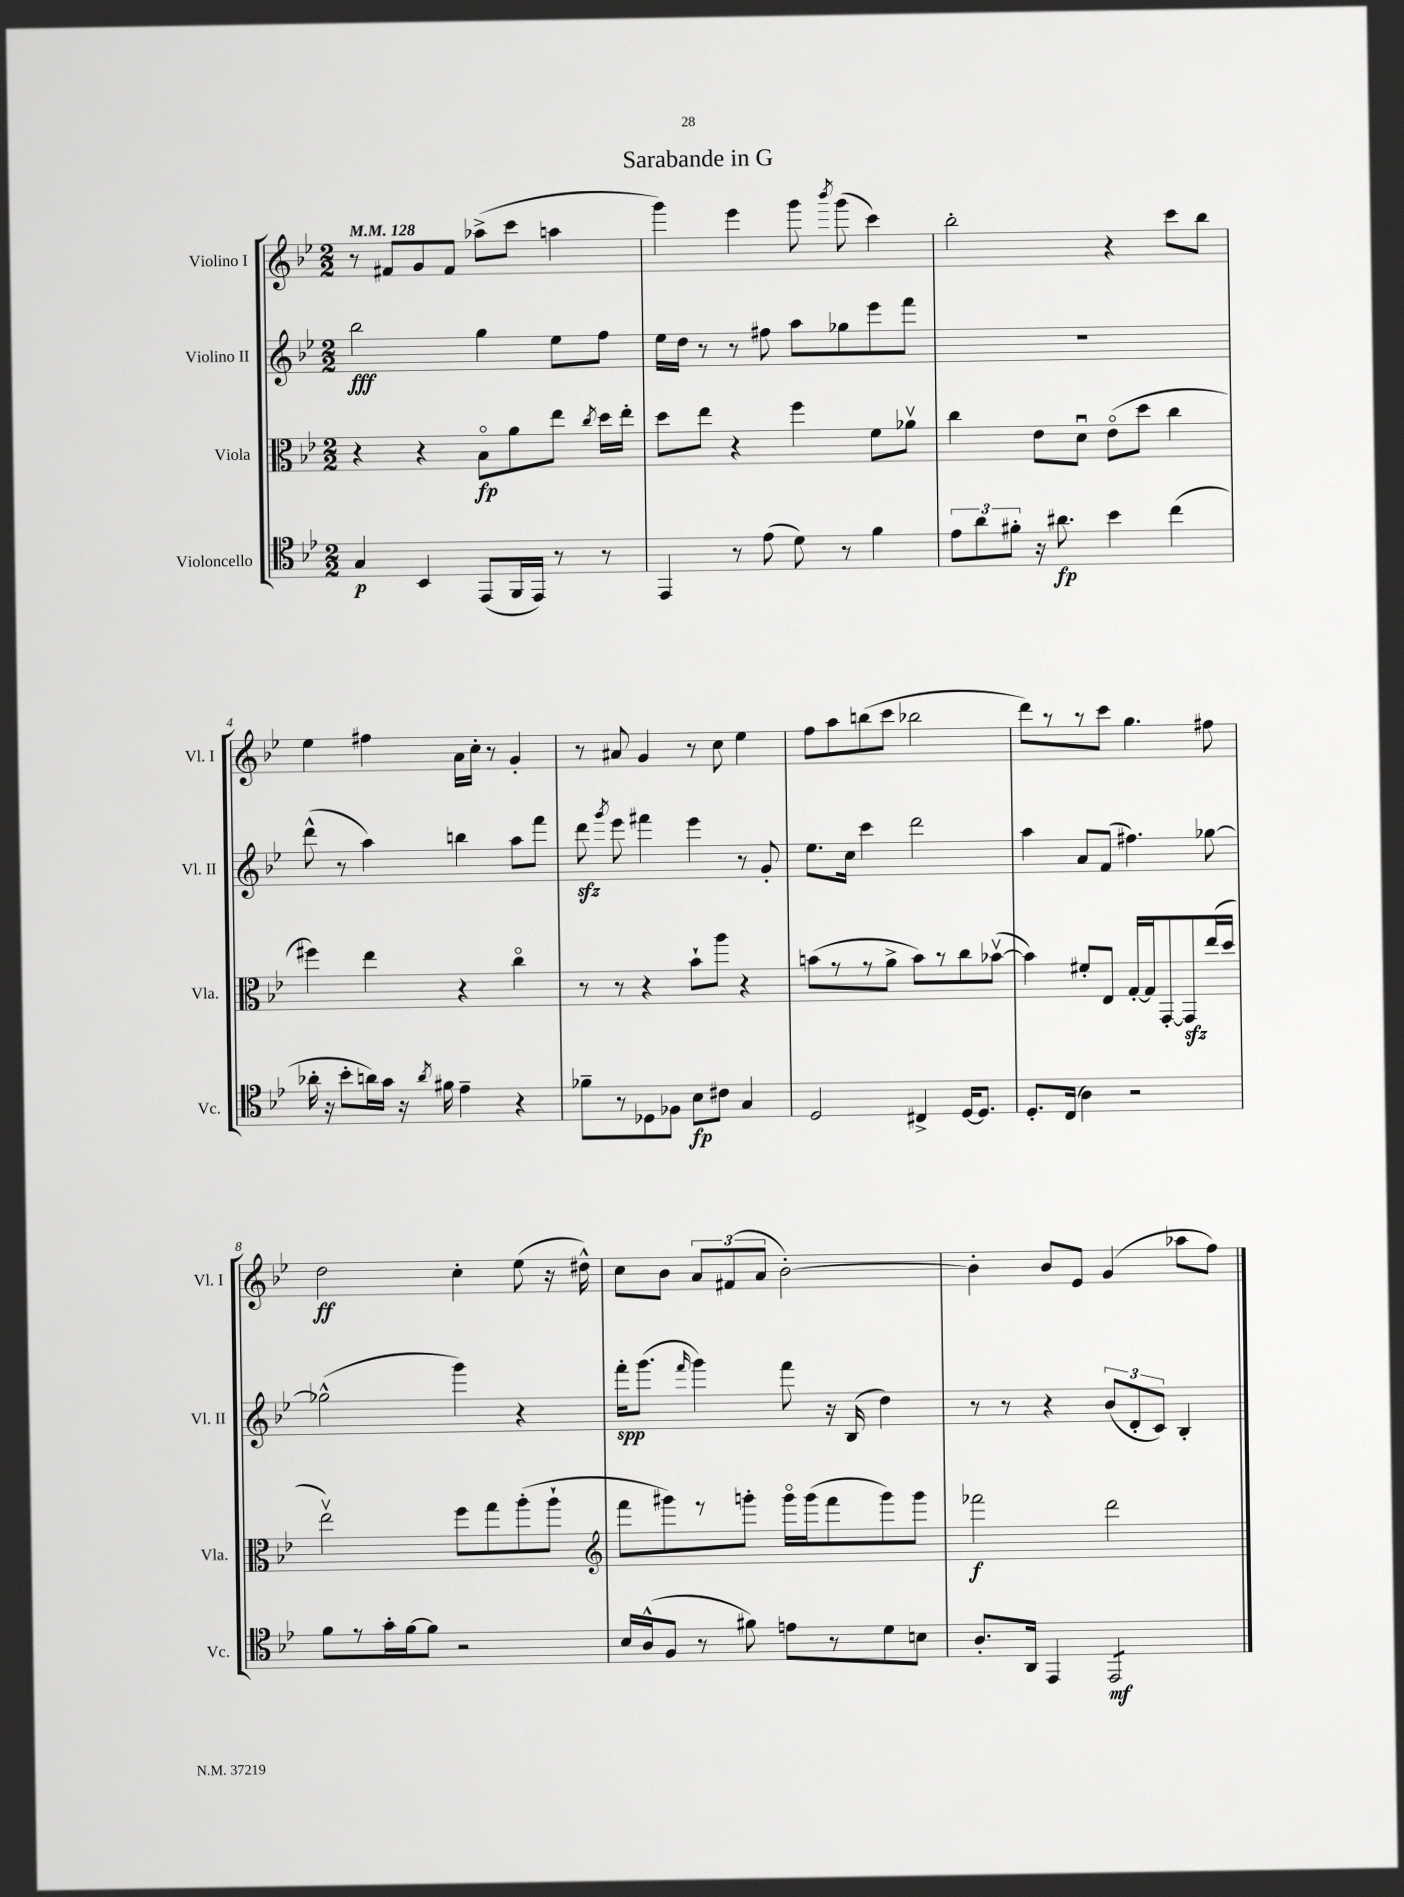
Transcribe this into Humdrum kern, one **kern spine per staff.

**kern	**dynam	**kern	**dynam	**kern	**dynam	**kern	**dynam
*part4	*part4	*part3	*part3	*part2	*part2	*part1	*part1
*staff4	*staff4	*staff3	*staff3	*staff2	*staff2	*staff1	*staff1
*I"Violoncello	*	*I"Viola	*	*I"Violino II	*	*I"Violino I	*
*I'Vc.	*	*I'Vla.	*	*I'Vl. II	*	*I'Vl. I	*
*clefC4	*	*clefC3	*	*clefG2	*	*clefG2	*
*k[b-e-]	*	*k[b-e-]	*	*k[b-e-]	*	*k[b-e-]	*
*M2/2	*	*M2/2	*	*M2/2	*	*M2/2	*
*MM128	*	*MM128	*	*MM128	*	*MM128	*
=1	=1	=1	=1	=1	=1	=1	=1
4G/	p	4r	.	2bb-\	fff	8r	.
.	.	.	.	.	.	8f#X/L	.
4BB-/	.	4r	.	.	.	8g/	.
.	.	.	.	.	.	8f#/J	.
(8EE-/L	.	8B-\L	fp	4gg\	.	(8aa-X^\L	.
16FF/L	.	8a\	.	.	.	8ccc\J	.
16EE-/JJ)	.	.	.	.	.	.	.
8r	.	8ee-\J	.	8ee-\L	.	4aan\	.
.	.	8qcc/	.	.	.	.	.
8r	.	16dd\LL	.	8ff\J	.	.	.
.	.	16ee-'\JJ	.	.	.	.	.
=2	=2	=2	=2	=2	=2	=2	=2
4EE-/	.	8dd\L	.	16ee-\LL	.	4ggg\)	.
.	.	.	.	16dd\JJ	.	.	.
.	.	8ee-\J	.	8r	.	.	.
8r	.	4r	.	8r	.	4eee-\	.
(8e-\	.	.	.	8ff#X\	.	.	.
8d\)	.	4ff\	.	8aa\L	.	8ggg\	.
.	.	.	.	.	.	8qbbb-/	.
8r	.	.	.	8gg-X\	.	(8ggg\	.
4f\	.	8f\L	.	8eee-\	.	4ccc\)	.
.	.	8a-Xv\J	.	8fff\J	.	.	.
=3	=3	=3	=3	=3	=3	=3	=3
12e-\L	.	4cc\	.	1r	.	2bb-'\	.
12a\	.	.	.	.	.	.	.
12f#X'\J	.	.	.	.	.	.	.
16r	.	8e-\L	.	.	.	.	.
8.a#X\	fp	.	.	.	.	.	.
.	.	8du\J	.	.	.	.	.
4b-\	.	(8e-\L	.	.	.	4r	.
.	.	8dd\J	.	.	.	.	.
(4cc\	.	4cc\	.	.	.	8ccc\L	.
.	.	.	.	.	.	8bb-\J	.
!!LO:LB:g=z
=4	=4	=4	=4	=4	=4	=4	=4
16a-X'\	.	4ff#X\)	.	(8ddd^^\	.	4ee-\	.
16r	.	.	.	.	.	.	.
8b-'\L	.	.	.	8r	.	.	.
16an\L)	.	4ee-\	.	4aa\)	.	4ff#X\	.
16g\JJ	.	.	.	.	.	.	.
16r	.	.	.	.	.	.	.
8qa/	.	.	.	.	.	.	.
16f#X\	.	.	.	.	.	.	.
4e-~\	.	4r	.	4bbn\	.	16a\LL	.
.	.	.	.	.	.	16cc'\JJ	.
.	.	.	.	.	.	8r	.
4r	.	4cc\	.	8aa\L	.	4g'/	.
.	.	.	.	8fff\J	.	.	.
=5	=5	=5	=5	=5	=5	=5	=5
8f-X~\L	.	8r	.	8dddzz\	.	8r	.
.	.	.	.	8qggg/	.	.	.
8r	.	8r	.	8eee-\	.	8a#X/	.
8D-X\	.	4r	.	4fff#X\	.	4g/	.
8F-X\J	.	.	.	.	.	.	.
8B-\L	fp	8b-`\L	.	4eee-\	.	8r	.
8c#X\J	.	8aa\J	.	.	.	8cc\	.
4G/	.	4r	.	8r	.	4ee-\	.
.	.	.	.	8g'/	.	.	.
=6	=6	=6	=6	=6	=6	=6	=6
2D/	.	(8bn\L	.	8.ee-\L	.	8ff\L	.
.	.	8r	.	.	.	8aa\	.
.	.	.	.	16cc\Jk	.	.	.
.	.	8r	.	4ccc\	.	(8bbn\	.
.	.	8a^\J	.	.	.	8ccc\J	.
4C#X^/	.	8b\L)	.	2ddd\	.	2bb-X\	.
.	.	8r	.	.	.	.	.
[16D/KL	.	8cc\	.	.	.	.	.
8.D/J]	.	.	.	.	.	.	.
.	.	([8b-Xv\J	.	.	.	.	.
=7	=7	=7	=7	=7	=7	=7	=7
8.D'/L	.	4b-\])	.	4aa\	.	8ddd\L)	.
.	.	.	.	.	.	8r	.
(16C/Jk	.	.	.	.	.	.	.
4A\)	.	8f#X'/L	.	8a/L	.	8r	.
.	.	8E-/J	.	(8f/J	.	8ccc\J	.
2r	.	[16G'/LL	.	4.ff#X\)	.	4.gg\	.
.	.	16G/J]	.	.	.	.	.
.	.	[8GG'/	.	.	.	.	.
.	.	8GGzz/]	.	.	.	.	.
.	.	(16ee-/L	.	[8gg-X\	.	8ff#X\	.
.	.	16dd/JJ	.	.	.	.	.
!!LO:LB:g=z
=8	=8	=8	=8	=8	=8	=8	=8
8f\L	.	2ee-v\)	.	(2gg-X^^\]	.	2dd\	ff
8r	.	.	.	.	.	.	.
16g'\L	.	.	.	.	.	.	.
[16f\J	.	.	.	.	.	.	.
8f\J]	.	.	.	.	.	.	.
2r	.	8ff\L	.	4ggg\)	.	4cc'\	.
.	.	8gg\	.	.	.	.	.
.	.	(8aa'\	.	4r	.	(8ee-\	.
.	.	8aa`\J	.	.	.	16r	.
.	.	.	.	.	.	16dd#X^^\)	.
=9	=9	=9	=9	=9	=9	=9	=9
*	*	*clefG2	*	*	*	*	*
16B-/LL	.	8fff\L	.	16fff'\KL	spp	8cc\L	.
(16A^^/J	.	.	.	(8.ggg\J	.	.	.
8F/J	.	8ggg#X\)	.	.	.	8b-\J	.
.	.	.	.	16qqfff/	.	.	.
8r	.	8r	.	4ggg\)	.	12a/L	.
.	.	.	.	.	.	(12f#X/	.
8f#X\)	.	8gggn'\J	.	.	.	.	.
.	.	.	.	.	.	12a/J	.
8en\L	.	16ggg\LL	.	8fff\	.	[2b-'\)	.
.	.	(16ggg\J	.	.	.	.	.
8r	.	8fff\	.	16r	.	.	.
.	.	.	.	(16B-/	.	.	.
8d\	.	8ggg\)	.	4dd\)	.	.	.
8Bn\J	.	8ggg\J	.	.	.	.	.
=10	=10	=10	=10	=10	=10	=10	=10
8.A'/L	.	2fff-X\	f	8r	.	4b-'\]	.
.	.	.	.	8r	.	.	.
16AA/Jk	.	.	.	.	.	.	.
4EE-/	.	.	.	4r	.	8b-/L	.
.	.	.	.	.	.	8e-/J	.
*tremolo	*	*	*	*	*	*	*
8EE-/L	mf	2ddd\	.	(12b-/L	.	(4g/	.
.	.	.	.	12d'/	.	.	.
8EE-/	.	.	.	.	.	.	.
.	.	.	.	12c/J)	.	.	.
8EE-/	.	.	.	4B-'/	.	8aa-X\L	.
8EE-/J	.	.	.	.	.	8ff\J)	.
*Xtremolo	*	*	*	*	*	*	*
==	==	==	==	==	==	==	==
*-	*-	*-	*-	*-	*-	*-	*-
